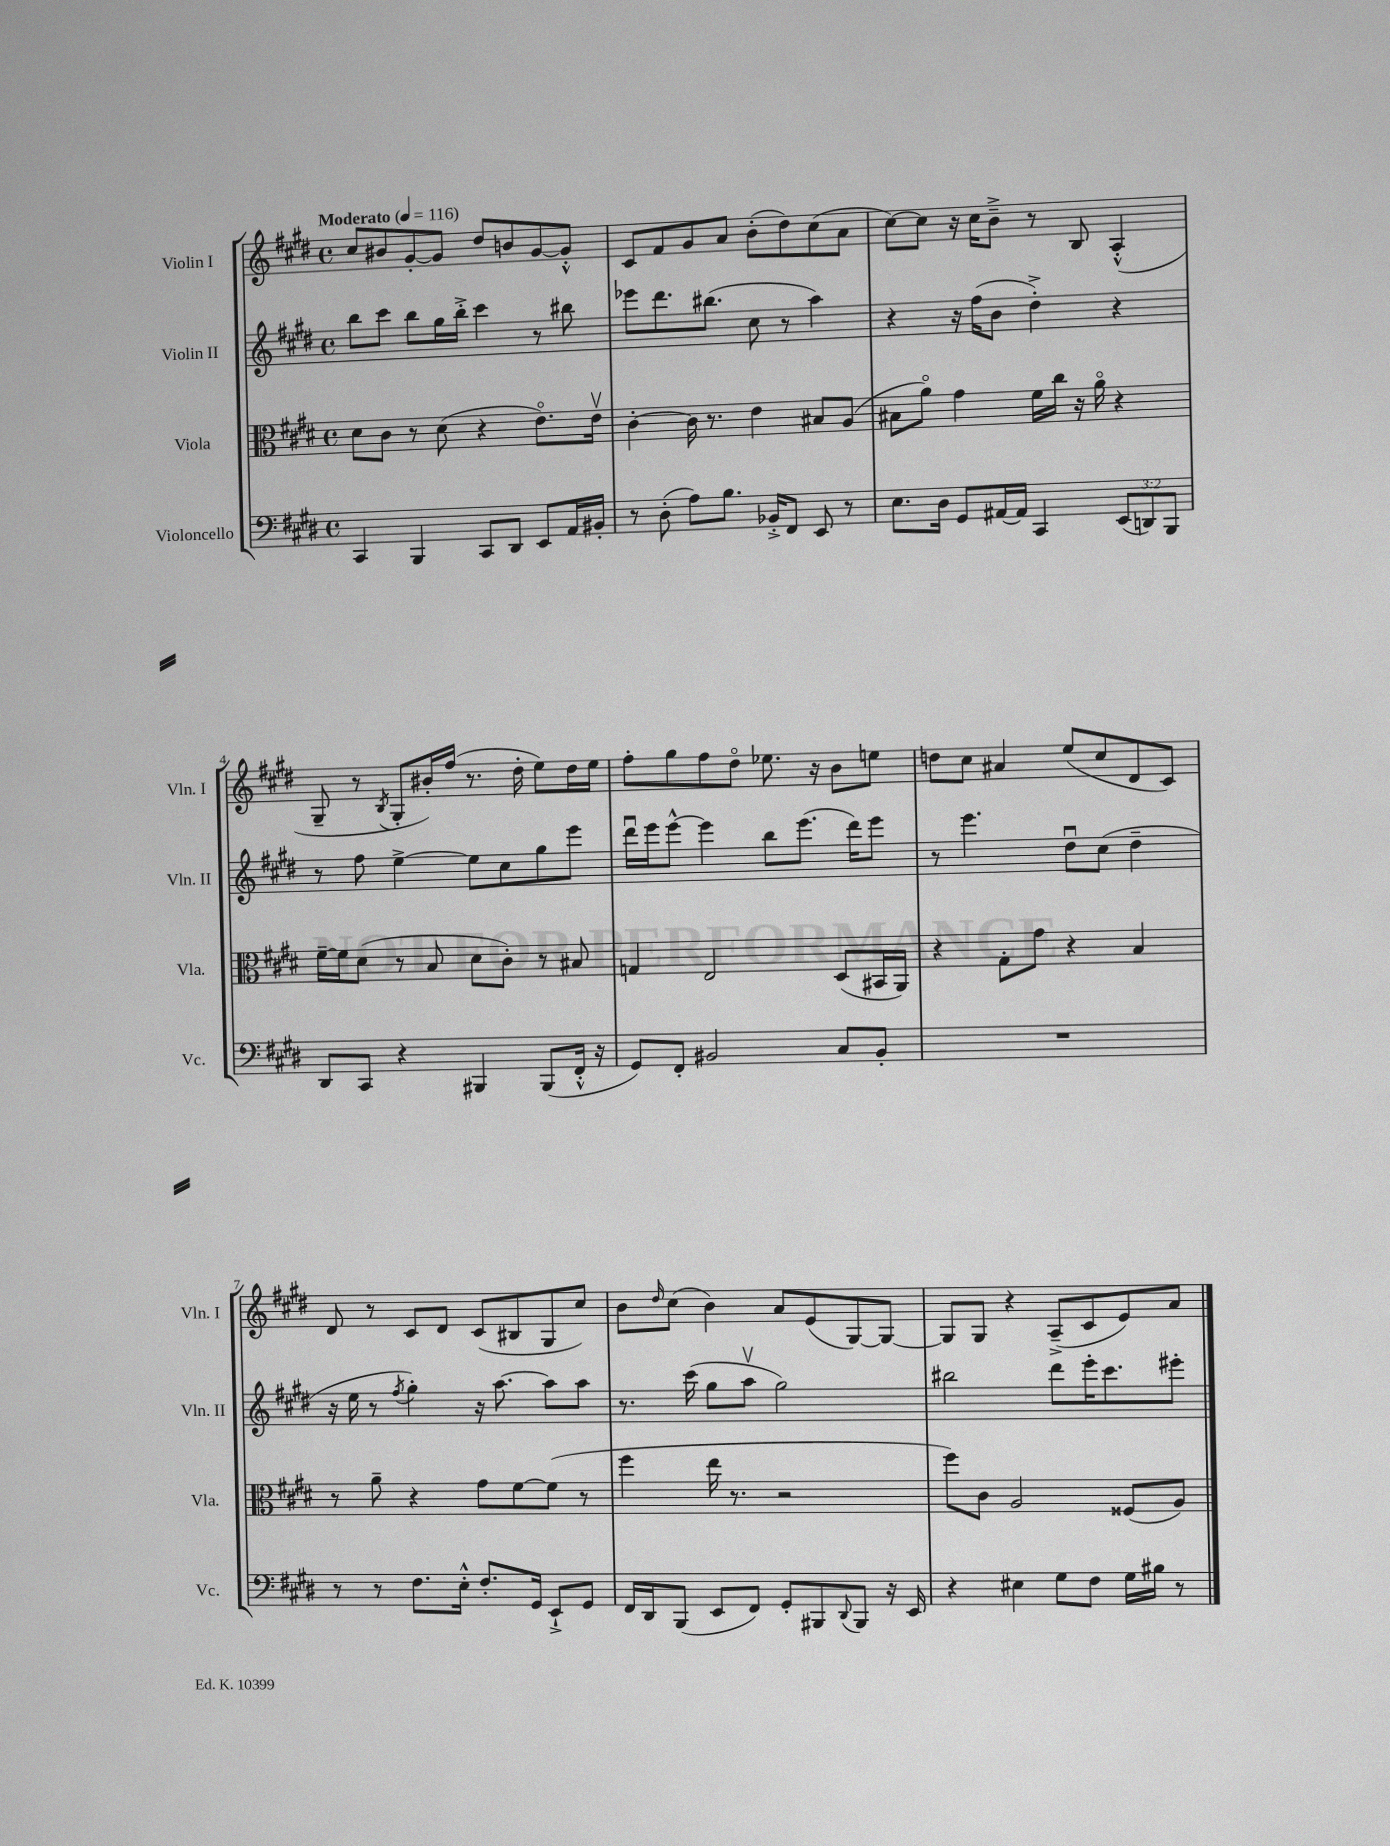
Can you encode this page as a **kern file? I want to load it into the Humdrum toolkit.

**kern	**kern	**kern	**kern
*part4	*part3	*part2	*part1
*staff4	*staff3	*staff2	*staff1
*I"Violoncello	*I"Viola	*I"Violin II	*I"Violin I
*I'Vc.	*I'Vla.	*I'Vln. II	*I'Vln. I
*clefF4	*clefC3	*clefG2	*clefG2
*k[f#c#g#d#]	*k[f#c#g#d#]	*k[f#c#g#d#]	*k[f#c#g#d#]
*M4/4	*M4/4	*M4/4	*M4/4
*met(c)	*met(c)	*met(c)	*met(c)
*MM116	*MM116	*MM116	*MM116
=1	=1	=1	=1
!	!	!	!LO:TX:a:B:t=Moderato
4CC#/	8d#\L	8bb\L	8cc#/L
.	8c#\J	8ccc#\J	8b#X/
4BBB/	8r	8bb\L	[8g#'/
.	(8d#\	16gg#\L	8g#/J]
.	.	16bb'^\JJ	.
8CC#/L	4r	4ccc#\	8dd#/L
8DD#/J	.	.	8bn/
8EE/L	8.e\L)	8r	[8g#/
16AA/L	.	8bb#X\	8g#'^^/J]
16BB#X'/JJ	16ev\Jk	.	.
=2	=2	=2	=2
8r	[4c#'\	8eee-X\L	8c#/L
(8D#'\	.	8.ddd#\	8f#/
8A\L)	16c#\]	.	8g#/
.	8.r	(8.bb#X\J	.
8.B\J	.	.	8a/J
.	4e\	8cc#\	(8b'\L
16BB-X'^/KL	.	.	.
8FF#/J	.	8r	8dd#\)
8EE/	8B#X/L	4aa\)	(8cc#\
8r	(8A/J	.	8a\J
=3	=3	=3	=3
8.E\L	8B#X\L	4r	[8cc#\L)
.	8a\J)	.	8cc#\J]
16D#\Jk	.	.	.
8GG#/L	4g#\	16r	16r
.	.	(16ff#\KL	16cc#\KL
[16AA#X/L	.	8b\J	8b~^\J
16AA#/JJ]	.	.	.
4CC#/	16f#\LL	4dd#'^\)	8r
.	16cc#\JJ	.	.
.	16r	.	8B/
.	16a\	.	.
(12EE/L	4r	4r	(4A'^^/
12DDn/)	.	.	.
12BBB/J	.	.	.
!!LO:LB:g=z
=4	=4	=4	=4
8DD#/L	[16f#~\LL	8r	8G#~/
.	16f#\J]	.	.
8CC#/J	(8d#\J	8ff#\	8r
.	.	.	8qB/
4r	8r	[4ee^\	8G#'/L
.	8B/	.	16b#X'/L)
.	.	.	(16ff#/JJ
4BBB#X/	8d#\L	8ee\L]	8.r
.	8c#'\J)	8cc#\	.
.	.	.	16dd#'\
(8BBB#/L	8r	8gg#\	8ee\L)
16FF#'^^/Jk	8B#X/	8eee\J	16dd#\L
16r	.	.	16ee\JJ
=5	=5	=5	=5
8GG#/L)	4Gn/	16ddd#u\LL	8ff#'\L
.	.	16eee\J	.
8FF#'/J	.	[8eee^^\J	8gg#\
2BB#X/	2E/	4eee\]	8ff#\
.	.	.	8dd#\J
.	.	8bb\L	8.ee-X\
.	.	(8.eee\J	.
.	.	.	16r
8C#/L	(8D#/L	.	8b\L
.	.	16ddd#\KL)	.
8BB#'/J	16BB#X/L	8eee\J	8een\J
.	16AA/JJ)	.	.
=6	=6	=6	=6
1r	4r	8r	8ddn\L
.	.	4.eee\	8cc#\J
.	8G#'\L	.	4a#X/
.	8g#\J	.	.
.	4r	8dd#u\L	(8ee/L
.	.	(8cc#\J	8cc#/
.	4B/	4dd#~\	8d#/
.	.	.	8c#/J)
!!LO:LB:g=z
=7	=7	=7	=7
8r	8r	16r	8d#/
.	.	16ee\	.
8r	8a~\	8r	8r
.	.	8qff#/	.
8.F#\L	4r	4gg#'\)	8c#/L
.	.	.	8d#/J
16E'^^\Jk	.	.	.
8.F#'/L	8g#\L	16r	(8c#/L
.	.	[8.aa\	.
.	[8f#\	.	8B#X/
16GG#/Jk	.	.	.
8EE`^/L	(8f#\J]	8aa\L]	8G#/
8GG#/J	8r	8aa\J	8cc#/J)
=8	=8	=8	=8
16FF#/LL	4ff#\	8.r	8b\L
16DD#/J	.	.	.
.	.	.	16qqdd#/
(8BBB/J	.	.	(8cc#\J
.	.	(16ccc#\	.
8EE/L	16ee\	8gg#\L	4b\)
.	8.r	.	.
8FF#/J)	.	8aav\J	.
8GG#'/L	2r	2gg#\)	8a/L
8BBB#X/	.	.	(8e/
8qqDD#/	.	.	.
8BBB#/J	.	.	[8G#/)
16r	.	.	8G#/J_
16EE/	.	.	.
=9	=9	=9	=9
4r	8ff#\L)	2bb#X\	8G#/L]
.	8c#\J	.	8G#/J
4E#X\	2A/	.	4r
8G#\L	.	8ddd#\L	(8A~^/L
8F#\J	.	16eee'\K	8c#/
.	.	8.ccc#\	.
16G#\LL	(8F##X/L	.	8e/)
16B#X\JJ	.	.	.
8r	8A/J)	8eee#X'\J	8a/J
==	==	==	==
*-	*-	*-	*-
